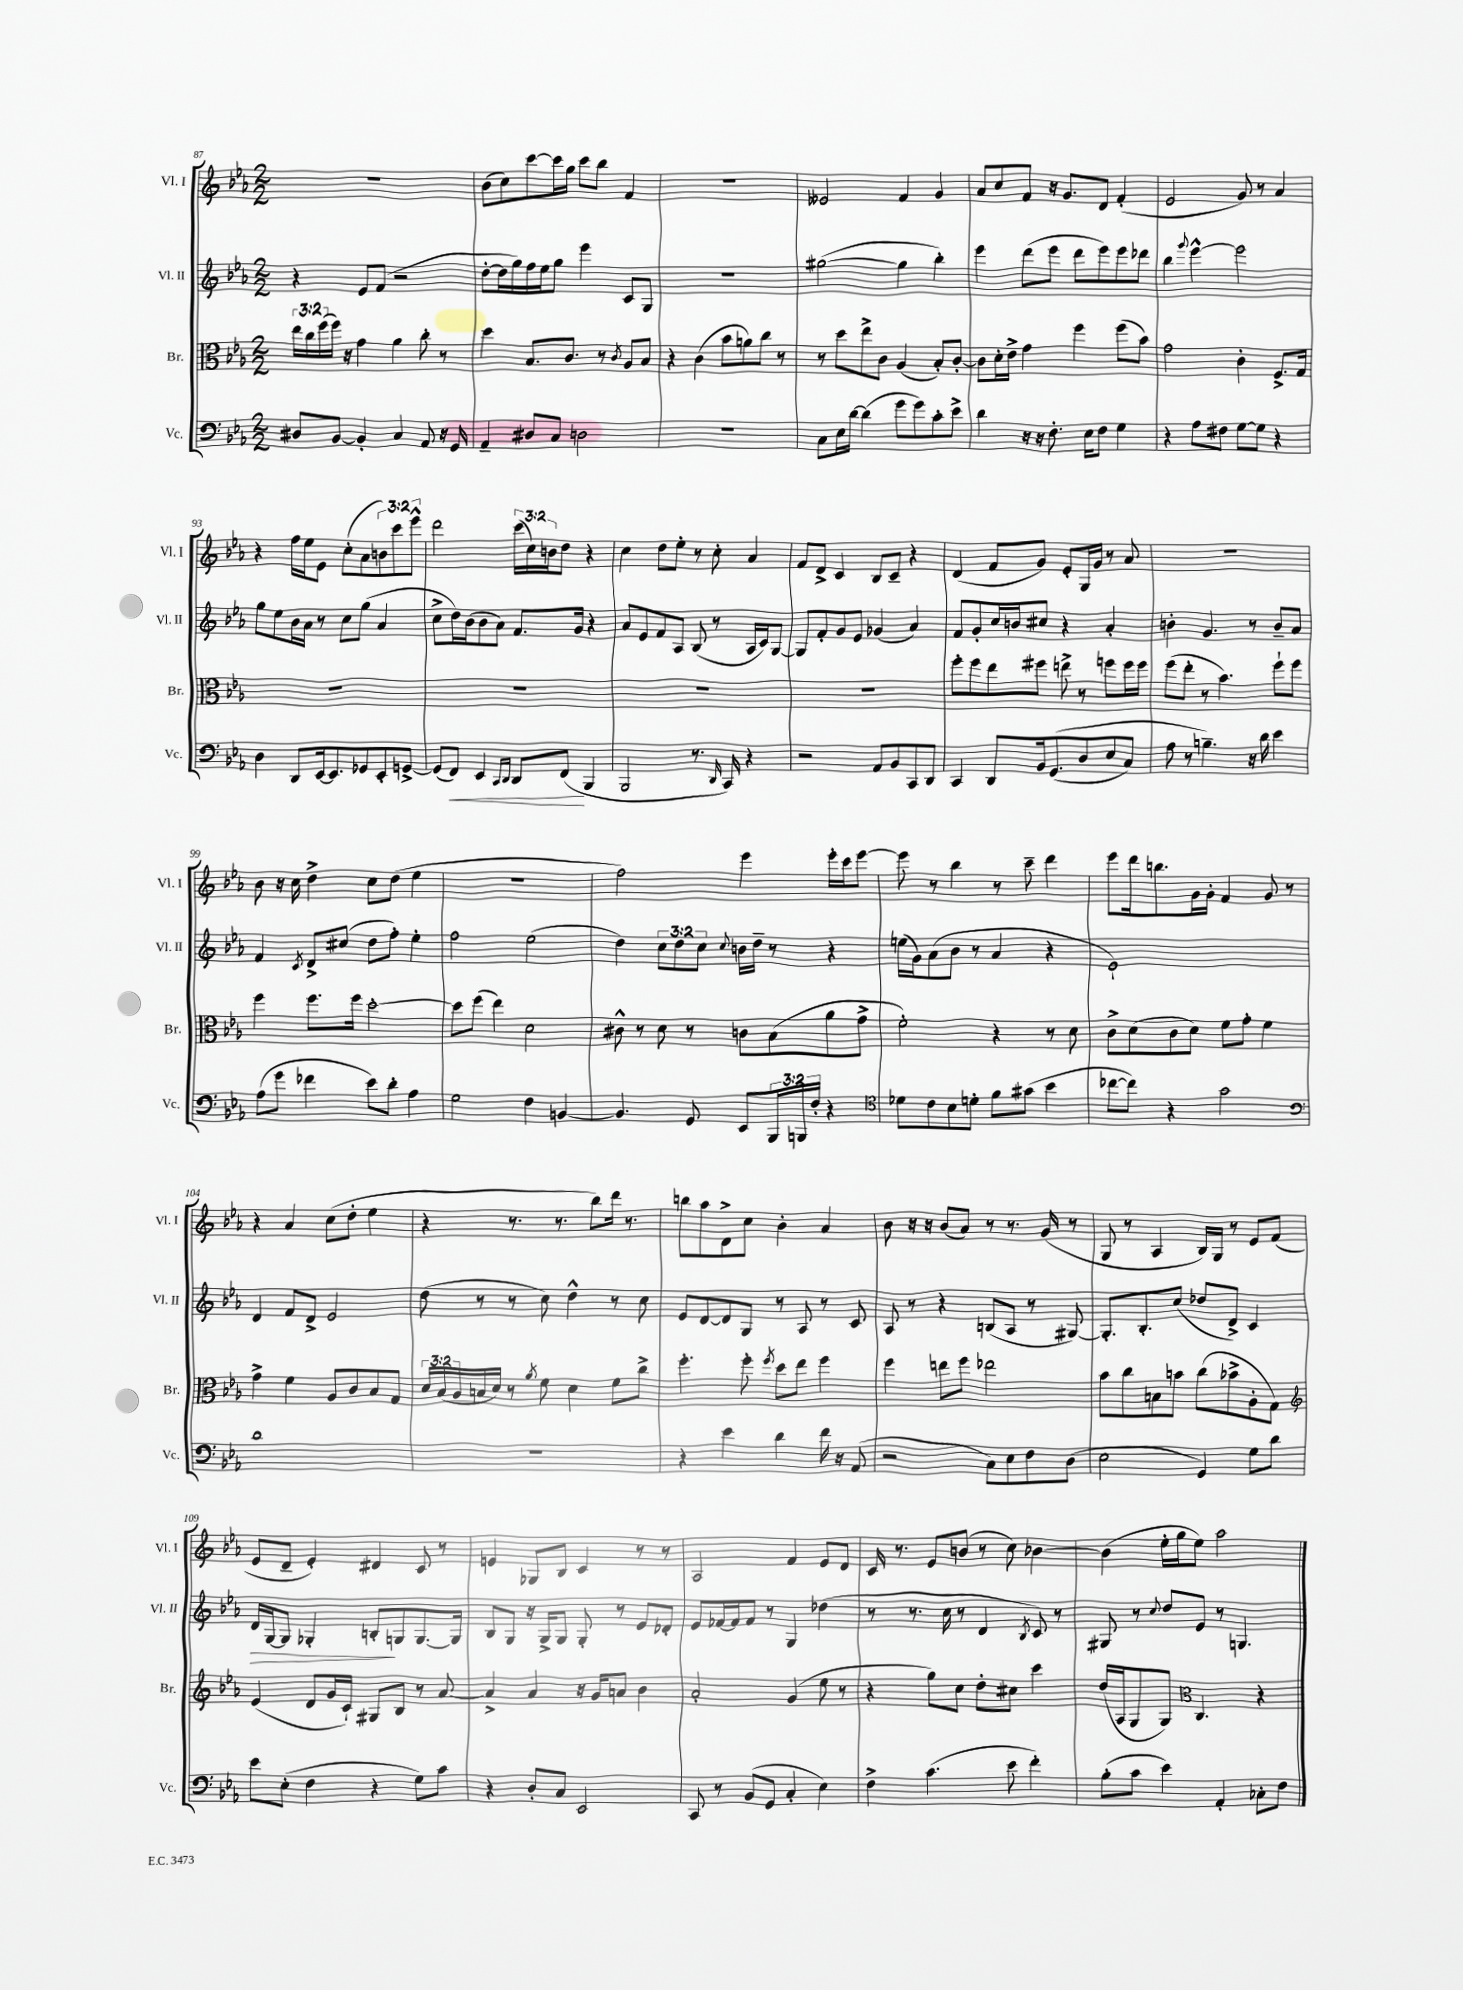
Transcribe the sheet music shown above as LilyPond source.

<<
\new StaffGroup <<
\new Staff = "s0" \with { instrumentName = "Vl. I" shortInstrumentName = "Vl. I" } {
    \clef treble \key ees \major \numericTimeSignature \time 2/2 \override Staff.TupletNumber.text = #tuplet-number::calc-fraction-text
    R1 |
    bes'8( c''8) c'''8~ c'''16 g''16 c'''8 bes''8 f'4 |
    R1 |
    eeses'2 f'4 g'4 |
    aes'8 c''8 f'8 r16 g'8. d'8 f'4-.( |
    ees'2 g'8) r8 aes'4 |
    r4 f''16 ees''16 ees'8 c''8-.( aes'8 \tuplet 3/2 { b'8) c'''8 ees'''8-^ } |
    d'''2 \tuplet 3/2 { c'''16( c''16) b'16 } d''8 r4 |
    c''4 d''8 ees''8-. r8 c''8-. aes'4 |
    f'8 d'8-> c'4 bes8 c'8-- r4 |
    d'4( f'8 g'8) ees'8-. g16 g'16 r8 aes'8 |
    R1 |
    bes'8 r16 c''16 d''4-> c''8 d''8( ees''4 |
    r1 |
    f''2) ees'''4 ees'''16-. c'''16 ees'''8~ |
    ees'''8 r8 bes''4 r8 c'''8-- d'''4 |
    ees'''8 d'''16 b''8. g'16 g'16-. f'4 g'8 r8 |
    r4 aes'4 c''8( d''8-. ees''4 |
    r4 r8. r8. bes''8) d'''16 r8. |
    b''8 aes''8 d'8-> c''8 bes'4-. aes'4 |
    bes'8 r16 r16 bes'8( aes'8) r8 r8. g'16( r8 |
    g8 r8 aes4 bes16) g16 r8 ees'8 f'8( |
    ees'8 d'8-- ees'4-.) dis'4 c'8 r8 |
    e'4 ges8 bes8 c'4 r8 r8 |
    aes2 f'4 ees'8 d'8 |
    c'16 r8. ees'8 b'8( r8 c''8) bes'4~ |
    bes'4( ees''16-. g''16 ees''8) aes''2 \bar "|." |
}
\new Staff = "s1" \with { instrumentName = "Vl. II" shortInstrumentName = "Vl. II" } {
    \clef treble \key ees \major \numericTimeSignature \time 2/2 \override Staff.TupletNumber.text = #tuplet-number::calc-fraction-text
    r4 ees'8 f'8( r2 |
    d''8~-. d''16 g''16) f''16 ees''16 g''8 ees'''4 c'8 g8 |
    R1 |
    gis''2~( gis''4 bes''4-.) |
    ees'''4 d'''8( ees'''8 d'''8 ees'''8) ees'''8 des'''8 |
    bes''4 \appoggiatura { g'''8 } ees'''4~-^ ees'''2 |
    g''8 ees''8 bes'16 aes'16 r8 c''8 g''8( aes'4 |
    c''8-> d''16) bes'16( bes'8 aes'8) f'8. g'16 r4 |
    aes'8 ees'8 f'8 aes8 bes8( r8 aes16 c'16) g8~ |
    g8 f'8-. g'8 ees'8 ges'4( aes'4) |
    f'8 g'8-. c''16 b'16 cis''8 r4 aes'4-. |
    b'4-. g'4. r8 b'8-- aes'8 |
    f'4 \acciaccatura { c'8 } d'8-> cis''8( d''8 f''8-.) ees''4-. |
    f''2 ees''2( |
    d''4) \tuplet 3/2 { c''8 d''8 c''8 } \appoggiatura { c''8 } b'16 d''16-- r8 r4 |
    e''16( g'16) aes'8( bes'8 r8 aes'4 r4 |
    ees'1-!) |
    d'4 f'8 d'8-> ees'2 |
    d''8( r8 r8 c''8) d''4-^ r8 c''8 |
    ees'8 d'8~ d'8 g8 r8 aes8 r8 c'8 |
    aes8 r8 r4 b8( aes8 r8 gis8~) |
    gis8.-. bes8.-. c''8( des''8 d'8->) c'4 |
    d'16\> g16~ g8 ges4-. b8-.\! g8 g8.~ g16 |
    bes8 g8 r16 g16-> g8 g8-. r8 ees'8 des'8-. |
    ees'8 fes'16~ fes'16 fes'8 r8 g4 des''4( |
    r8 r8. c''16 r8 d'4 \acciaccatura { bes8 } c'8) r8 |
    gis8 r8 \appoggiatura { c''8 } d''8 ees'8 r8 g4. \bar "|." |
}
\new Staff = "s2" \with { instrumentName = "Br." shortInstrumentName = "Br." } {
    \clef alto \key ees \major \numericTimeSignature \time 2/2 \override Staff.TupletNumber.text = #tuplet-number::calc-fraction-text
    \tuplet 3/2 { ees''16 c''16 f''16( } f''16) r16 g'4 aes'4 c''8-. r8 |
    d''4 bes8. c'8. r8 \acciaccatura { c'8 } aes8 bes8 |
    r4 c'4( bes'8 a'8) c''8 r8 |
    r8 d''8 ees''8-> c'8 aes4( bes8-.) c'8~-. |
    c'8 d'16-. ees'16-> g'4 f''4 f''8( bes'8) |
    g'2 c'4-. f8.-> g16 |
    R1 |
    R1 |
    R1 |
    R1 |
    f''8-. f''8 ees''8 fis''8 e''8-> r8 f''8 f''16 f''16 |
    f''8( ees''8-. r8 bes'4.) f''8-! f''8 |
    f''4 f''8. f''16 d''2~-. |
    d''8 f''8( ees''4) d'2 |
    cis'8-^ r8 d'8 r8 c'8 bes8( aes'8 g'8-> |
    f'2-.) r4 r8 d'8 |
    c'8-> d'8( c'8 d'8) f'8 g'8-. f'4 |
    g'4-> f'4 aes8 c'8 bes8 g8 |
    \tuplet 3/2 { d'16 bes16( aes16 } b16 d'16) r8 \acciaccatura { aes'8 } f'8 d'4 f'8 c''8-> |
    f''4.-. f''8-. \acciaccatura { f''8 } d''8 ees''8 f''4 |
    f''4 e''8 f''8 ees''2 |
    bes'8 c''8 b8 b'8 c''8( bes'8-> aes8-. g8) |
    \clef treble ees'4( d'8 g'16 c'16-!) gis8 bes8 r8 aes'8~ |
    aes'4-> aes'4 r16 g'16 a'8 bes'4 |
    aes'2-. g'4( ees''8 r8 |
    r4 g''8) c''8 d''8-. cis''8 c'''4 |
    d''16( aes16 g8 g8) \clef alto c4. r4 \bar "|." |
}
\new Staff = "s3" \with { instrumentName = "Vc." shortInstrumentName = "Vc." } {
    \clef bass \key ees \major \numericTimeSignature \time 2/2 \override Staff.TupletNumber.text = #tuplet-number::calc-fraction-text
    dis8 bes,8~ bes,4-. c4 aes,8 r16 g,16 |
    aes,4-- dis8 c8 d2 |
    r1 |
    c8 ees16 d'16~ d'4( g'8 g'8) c'8-. ees'8-> |
    d'4 r16 r16 f8.-. ees16 f8 g4 |
    r4 aes8 fis8 g8~ g8 r4 |
    d4 d,8 ees,16~ ees,8. ges,8 ees,8-. g,8~-> |
    g,8( f,8\<) ees,4 \grace { c,16 d,16 } d,8 f,8\!( bes,,4 |
    bes,,2 r8. \grace { d,16 } c,16) r4 |
    r2 aes,8 bes,8 c,8 d,8 |
    c,4 d,8 bes,16 g,8.(\( d8 ees8 c8) |
    aes8 r8 b4.--\) r16 d'16 ees'4 |
    aes8( g'8 fes'4 ees'8) d'8-. aes4 |
    g2 f4 b,4~ |
    b,4. g,8 ees,8 \tuplet 3/2 { bes,,16 b,,16 f16-. } r4 |
    \clef tenor des'8 c'8 bes8 d'8-. f'8 gis'8( bes'4 |
    ces''8~ ces''8) r4 g'2 |
    \clef bass d'1 |
    R1 |
    r4 ees'4 d'4 f'16 r16 aes,8( |
    r2 c8) ees8 f8 d8( |
    ees2 g,4) g8 d'8 |
    ees'8 ees8-.( f4 r4 g8) c'8 |
    r4 d8-. c8 ees,2 |
    c,8 r8 bes,8( g,8 c4-. ees4) |
    f4-> c'4.( ees'8 f'4-.) |
    bes8-.( c'8 ees'4) aes,4-. ces8-. f8 \bar "|." |
}
>>
>>
\layout { \context { \Score currentBarNumber = #87 } }
